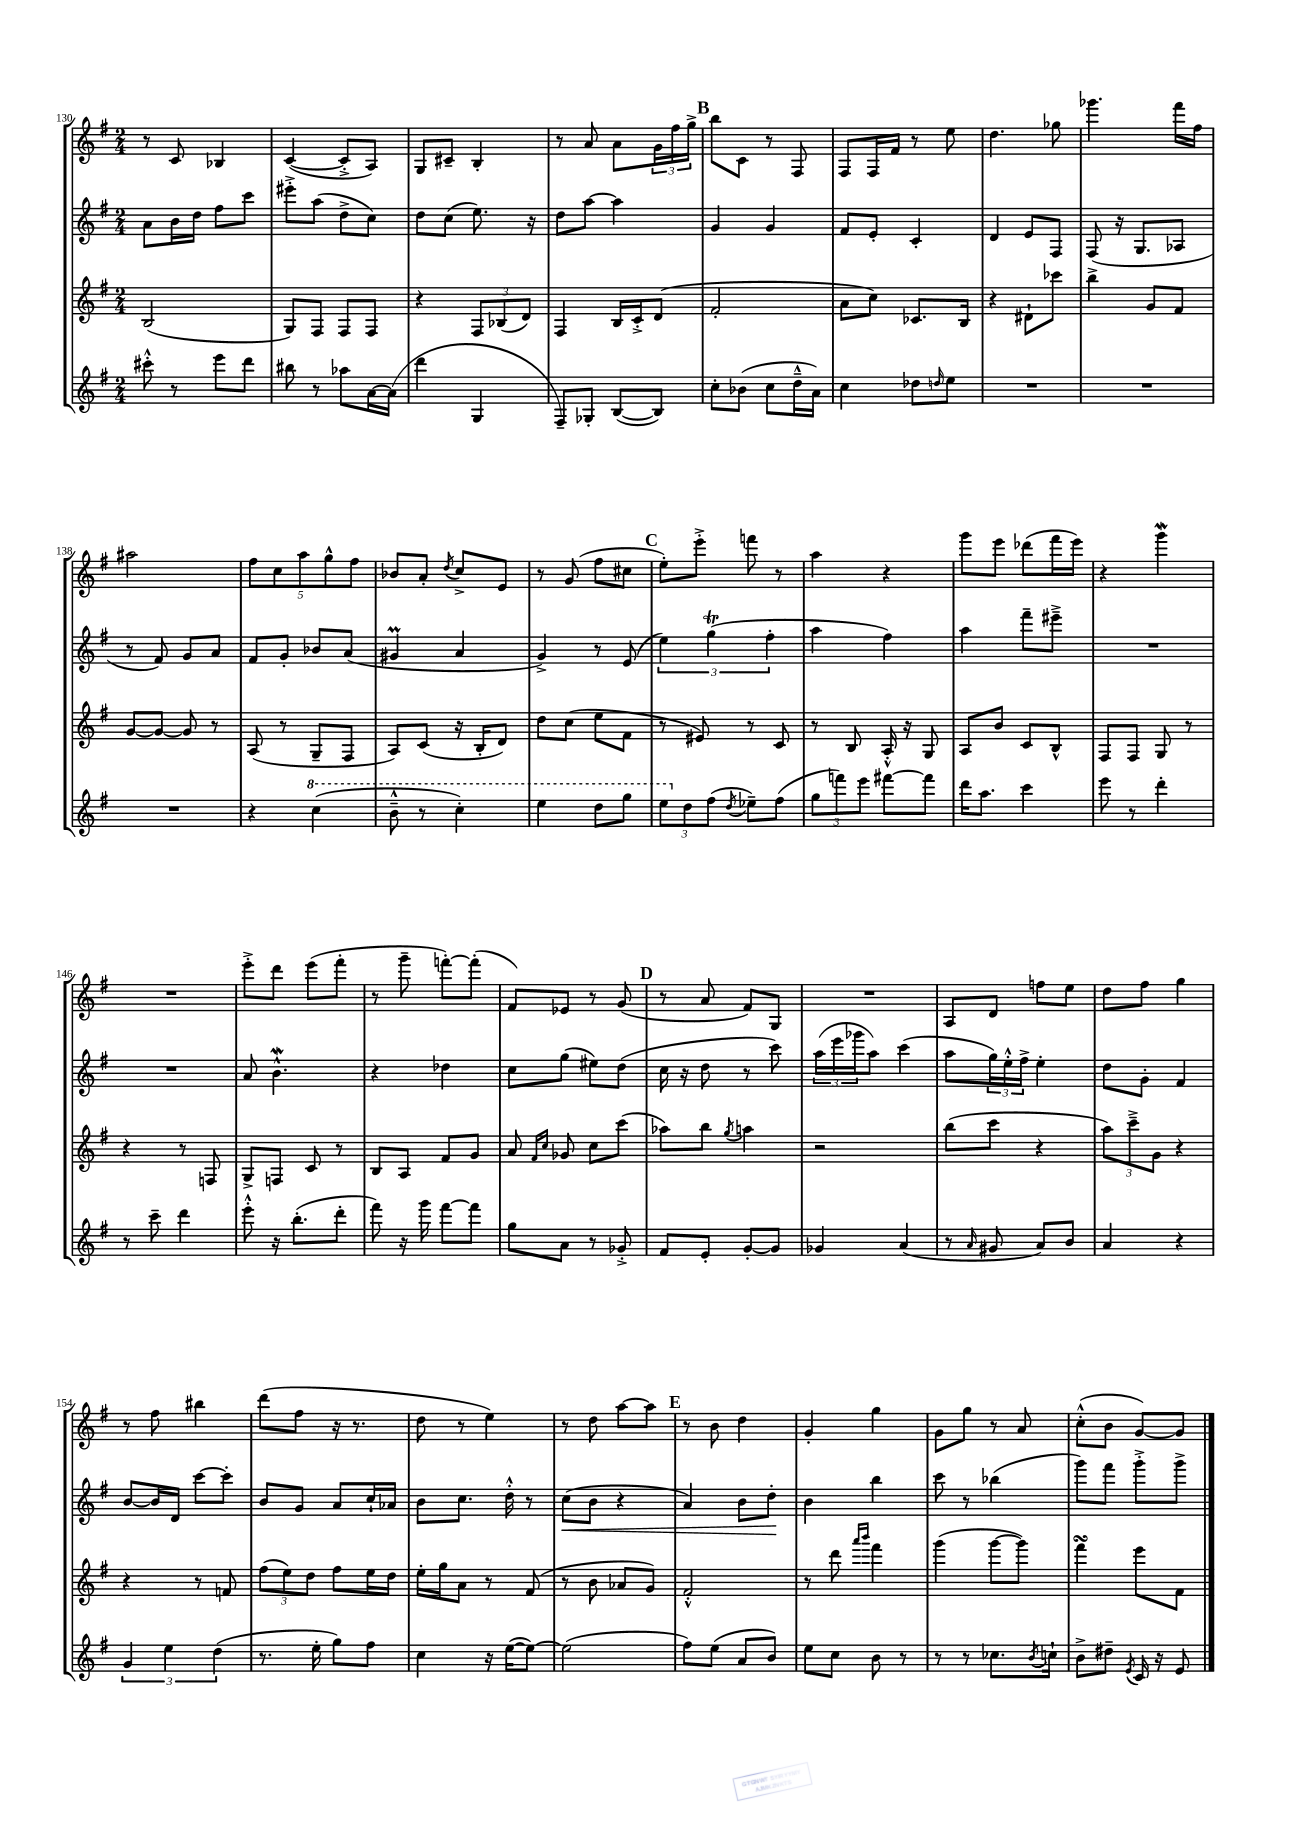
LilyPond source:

<<
\new StaffGroup <<
\new Staff = "s0" {
    \clef treble \key g \major \numericTimeSignature \time 2/4
    r8 c'8 bes4 |
    c'4~( c'8-.-> a8) |
    g8 cis'8-- b4-. |
    r8 a'8 a'8 \tuplet 3/2 { g'16 fis''16 g''16-> } |
    \mark \markup { \bold "B" } b''8 c'8 r8 fis8 |
    fis8 fis16 fis'16 r8 e''8 |
    d''4. ges''8 |
    ges'''4. fis'''16 fis''16 |
    ais''2 |
    \tuplet 5/4 { fis''8 c''8 a''8 g''8-^ fis''8 } |
    bes'8 a'8-. \acciaccatura { d''8 } c''8-> e'8 |
    r8 g'8( fis''8 cis''8 |
    \mark \markup { \bold "C" } e''8-.) e'''8-.-> f'''8 r8 |
    a''4 r4 |
    g'''8 e'''8 des'''8( fis'''16 e'''16) |
    r4 g'''4\mordent |
    R2 |
    e'''8-.-> d'''8 e'''8( fis'''8-. |
    r8 g'''8-- f'''8~-.) f'''8-.( |
    fis'8) ees'8 r8 g'8( |
    \mark \markup { \bold "D" } r8 a'8 fis'8) g8 |
    R2 |
    a8 d'8 f''8 e''8 |
    d''8 fis''8 g''4 |
    r8 fis''8 bis''4 |
    d'''8( fis''8 r16 r8. |
    d''8 r8 e''4) |
    r8 d''8 a''8~ a''8 |
    \mark \markup { \bold "E" } r8 b'8 d''4 |
    g'4-. g''4 |
    g'8 g''8 r8 a'8 |
    c''8-.-^( b'8 g'8~) g'8 \bar "|." |
}
\new Staff = "s1" {
    \clef treble \key g \major \numericTimeSignature \time 2/4
    a'8 b'16 d''16 fis''8 c'''8 |
    eis'''8-.-> a''8( d''8-> c''8) |
    d''8 c''8( e''8.) r16 |
    d''8 a''8~ a''4 |
    \mark \markup { \bold "B" } g'4 g'4 |
    fis'8 e'8-. c'4-. |
    d'4 e'8 fis8 |
    fis8( r16 g8. aes8 |
    r8 fis'8) g'8 a'8 |
    fis'8 g'8-. bes'8 a'8( |
    gis'4\prall a'4 |
    g'4->) r8 e'8( |
    \mark \markup { \bold "C" } \tuplet 3/2 { e''4) g''4\trill( fis''4-. } |
    a''4 fis''4) |
    a''4 fis'''8-- eis'''8---> |
    R2 |
    R2 |
    a'8 b'4.-^\mordent |
    r4 des''4 |
    c''8 g''8( eis''8) d''8( |
    \mark \markup { \bold "D" } c''16 r16 d''8 r8 c'''8) |
    \tuplet 3/2 { a''16( e'''16 ges'''16 } a''8) c'''4( |
    a''8 \tuplet 3/2 { g''16) e''16-.-^ fis''16-> } e''4-. |
    d''8 g'8-. fis'4 |
    b'8~ b'16 d'16 c'''8~ c'''8-. |
    b'8 g'8 a'8 c''16-! aes'16 |
    b'8 c''8. d''16-.-^ r8 |
    c''8\<( b'8 r4 |
    \mark \markup { \bold "E" } a'4) b'8 d''8-.\! |
    b'4 b''4 |
    c'''8 r8 bes''4( |
    g'''8) fis'''8 g'''8-.-> g'''8-> \bar "|." |
}
\new Staff = "s2" {
    \clef treble \key g \major \numericTimeSignature \time 2/4
    b2( |
    g8) fis8 fis8 fis8 |
    r4 \tuplet 3/2 { fis8 bes8( d'8) } |
    fis4 b16 c'16-.-> d'8( |
    \mark \markup { \bold "B" } fis'2-. |
    a'8 c''8) ces'8. b16 |
    r4 dis'8-! ces'''8 |
    b''4-> g'8 fis'8 |
    g'8~ g'8~ g'8 r8 |
    a8( r8 g8-- fis8 |
    a8) c'8( r16 b16-. d'8) |
    d''8 c''8( e''8 fis'8 |
    \mark \markup { \bold "C" } r8 eis'8) r8 c'8 |
    r8 b8 a16-.-^ r16 g8 |
    a8 b'8 c'8 b8-^ |
    fis8 fis8 g8 r8 |
    r4 r8 f8 |
    g8-> f8 c'8 r8 |
    b8 a8 fis'8 g'8 |
    a'8 \grace { fis'16 c''16 } ges'8 c''8 c'''8( |
    \mark \markup { \bold "D" } aes''8) b''8 \acciaccatura { g''8 } a''4 |
    r2 |
    b''8( c'''8 r4 |
    \tuplet 3/2 { a''8) c'''8---> g'8 } r4 |
    r4 r8 f'8 |
    \tuplet 3/2 { fis''8( e''8) d''8 } fis''8 e''16 d''16 |
    e''16-. g''16 a'8 r8 fis'8( |
    r8 b'8 aes'8 g'8) |
    \mark \markup { \bold "E" } fis'2-.-^ |
    r8 d'''8 \grace { a'''16 b'''16 } fis'''4 |
    g'''4( g'''8~ g'''8) |
    fis'''4\turn e'''8 fis'8 \bar "|." |
}
\new Staff = "s3" {
    \clef treble \key g \major \numericTimeSignature \time 2/4
    cis'''8-.-^ r8 e'''8 d'''8 |
    bis''8 r8 aes''8 a'16~ a'16( |
    d'''4 g4 |
    fis8--) ges8-. b8~( b8) |
    \mark \markup { \bold "B" } c''8-. bes'8( c''8 d''16---^ a'16) |
    c''4 des''8 \grace { d''16 } e''8 |
    R2 |
    R2 |
    R2 |
    r4 \ottava #1 c'''4( |
    b''8---^ r8 c'''4-.) |
    e'''4 d'''8 g'''8 |
    \mark \markup { \bold "C" } \tuplet 3/2 { e'''8 \ottava #0 d''8 fis''8( } \acciaccatura { d''8 } ees''8--) fis''8( |
    \tuplet 3/2 { g''8 f'''8) e'''8 } fis'''8~ fis'''8 |
    d'''16 a''8. c'''4 |
    e'''8 r8 d'''4-. |
    r8 c'''8-- d'''4 |
    e'''8-.-^ r16 b''8.-.( d'''8-. |
    fis'''8) r16 g'''16 fis'''8~ fis'''8 |
    g''8 a'8 r8 ges'8-.-> |
    \mark \markup { \bold "D" } fis'8 e'8-. g'8~-. g'8 |
    ges'4 a'4( |
    r8 \grace { a'16 } gis'8 a'8) b'8 |
    a'4 r4 |
    \tuplet 3/2 { g'4 e''4 d''4( } |
    r8. e''16-. g''8) fis''8 |
    c''4 r16 e''16~( e''8~) |
    e''2( |
    \mark \markup { \bold "E" } fis''8) e''8( a'8 b'8) |
    e''8 c''8 b'8 r8 |
    r8 r8 ces''8. \acciaccatura { b'8 } c''16-! |
    b'8-> dis''8-- \acciaccatura { e'8 } c'16 r16 e'8 \bar "|." |
}
>>
>>
\layout { \context { \Score currentBarNumber = #130 } }
